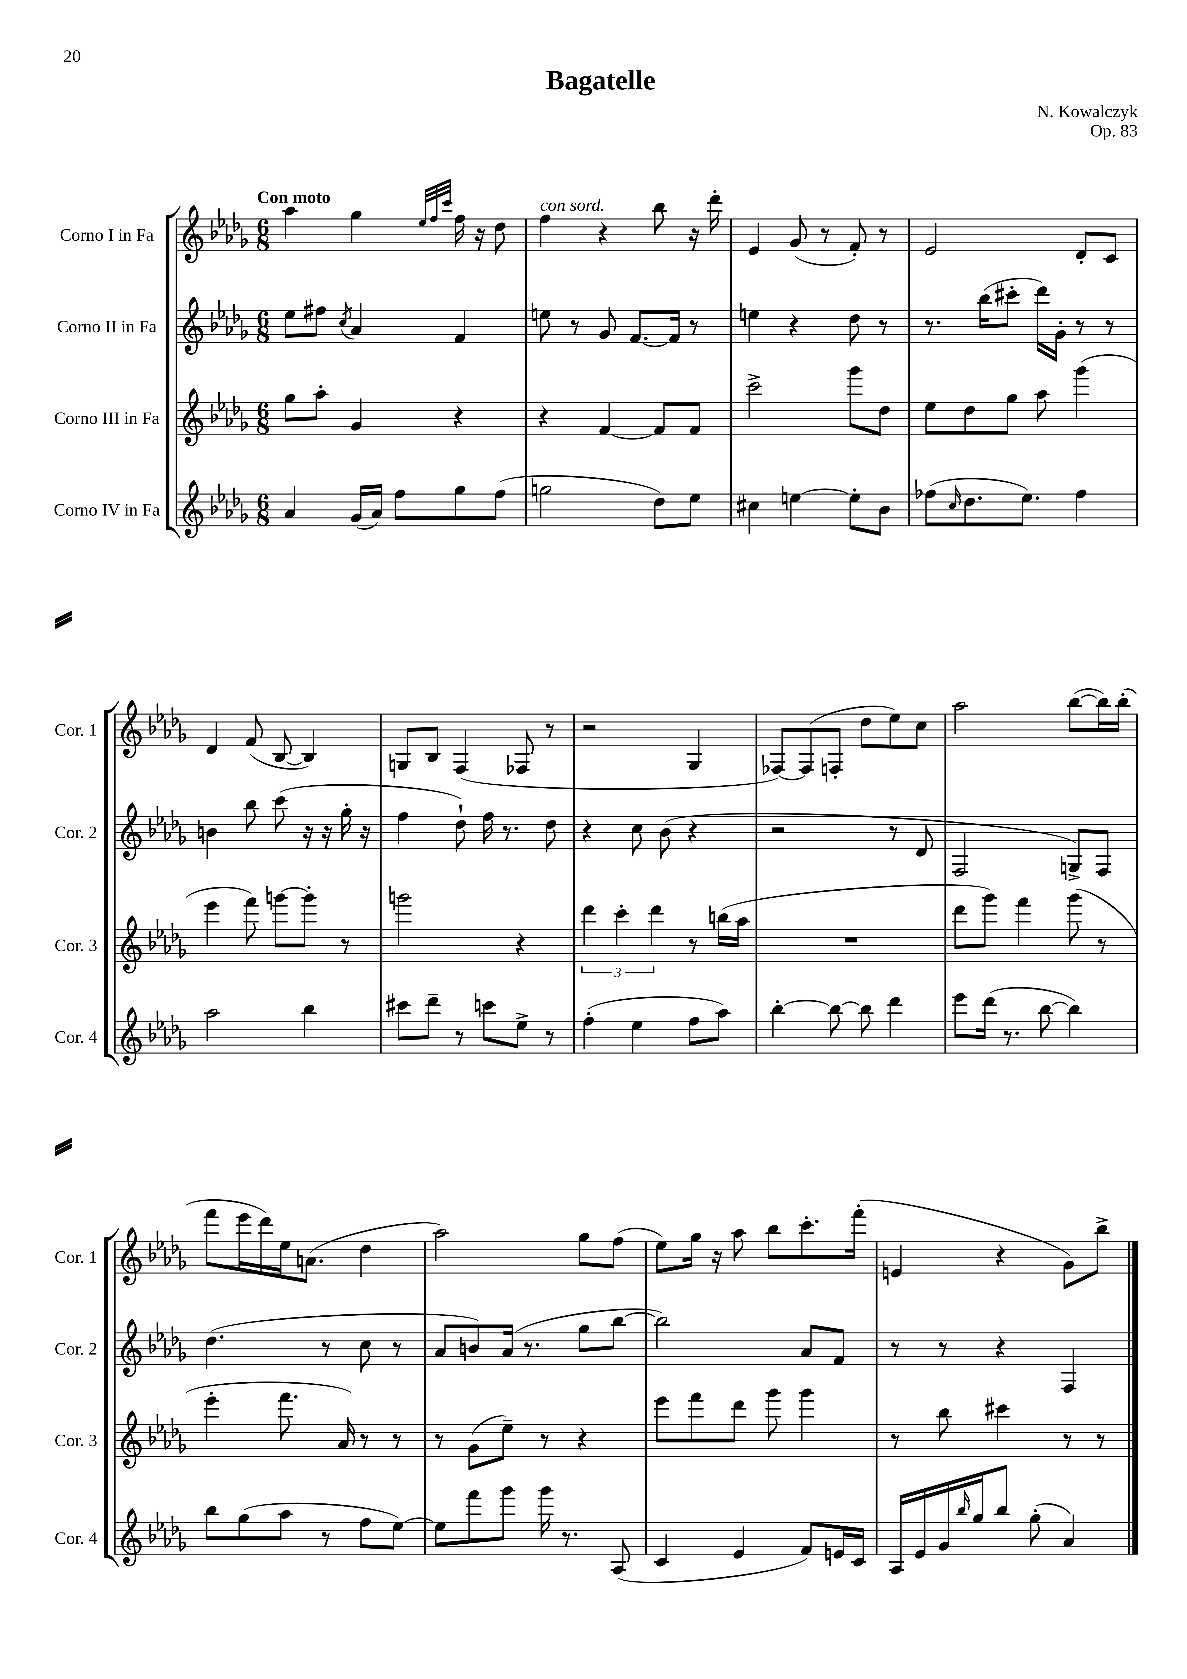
\header { title = "Bagatelle" composer = "N. Kowalczyk" opus = "Op. 83" }
<<
\new StaffGroup <<
\new Staff = "s0" \with { instrumentName = "Corno I in Fa" shortInstrumentName = "Cor. 1" } {
    \clef treble \key des \major \numericTimeSignature \time 6/8 \tempo "Con moto"
    aes''4 ges''4 \grace { ees''32 f''32 c'''32 } f''16 r16 des''8 |
    f''4^\markup { \italic "con sord." } r4 bes''8 r16 des'''16-. |
    ees'4 ges'8( r8 f'8-.) r8 |
    ees'2 des'8-. c'8 |
    des'4 f'8( bes8~ bes4) |
    g8 bes8 f4( fes8 r8 |
    r2 ges4 |
    fes8~) fes8( f8-. des''8 ees''8) c''8 |
    aes''2 bes''8~( bes''16) bes''16-.( |
    f'''8 ees'''16 des'''16) ees''16 a'8.( des''4 |
    aes''2) ges''8 f''8( |
    ees''8) ges''16 r16 aes''8 bes''8 c'''8.-. f'''16-.( |
    e'4 r4 ges'8) bes''8-> \bar "|." |
}
\new Staff = "s1" \with { instrumentName = "Corno II in Fa" shortInstrumentName = "Cor. 2" } {
    \clef treble \key des \major \numericTimeSignature \time 6/8
    ees''8 fis''8 \acciaccatura { c''8 } aes'4 f'4 |
    e''8 r8 ges'8 f'8.~ f'16 r8 |
    e''4 r4 des''8 r8 |
    r8. bes''16( cis'''8-. des'''16) ges'16-. r8 r8 |
    b'4 bes''8 c'''8( r16 r16 ges''16-. r16 |
    f''4 des''8-!) f''16 r8. des''8 |
    r4 c''8 bes'8( r4 |
    r2 r8 des'8 |
    f2 g8->) f8 |
    des''4.( r8 c''8 r8 |
    aes'8 b'8) aes'16( r8. ges''8 bes''8~ |
    bes''2) aes'8 f'8 |
    r8 r8 r4 f4 \bar "|." |
}
\new Staff = "s2" \with { instrumentName = "Corno III in Fa" shortInstrumentName = "Cor. 3" } {
    \clef treble \key des \major \numericTimeSignature \time 6/8
    ges''8 aes''8-. ges'4 r4 |
    r4 f'4~ f'8 f'8 |
    c'''2-> ges'''8 des''8 |
    ees''8 des''8 ges''8 aes''8 ges'''4( |
    ees'''4 f'''8) g'''8~ g'''8-. r8 |
    g'''2 r4 |
    \tuplet 3/2 { des'''4 c'''4-. des'''4 } r8 b''16( aes''16 |
    R2. |
    des'''8 ges'''8) f'''4 ges'''8( r8 |
    ees'''4-. f'''8. aes'16) r8 r8 |
    r8 ges'8( ees''8--) r8 r4 |
    ees'''8 f'''8 des'''8 ges'''8 ges'''4 |
    r8 bes''8 cis'''4 r8 r8 \bar "|." |
}
\new Staff = "s3" \with { instrumentName = "Corno IV in Fa" shortInstrumentName = "Cor. 4" } {
    \clef treble \key des \major \numericTimeSignature \time 6/8
    aes'4 ges'16( aes'16) f''8 ges''8 f''8( |
    g''2 des''8) ees''8 |
    cis''4 e''4~ e''8-. bes'8 |
    fes''8( \grace { c''16 } des''8. ees''8.) fes''4 |
    aes''2 bes''4 |
    cis'''8 des'''8-- r8 c'''8 ees''8-> r8 |
    f''4-.( ees''4 f''8 aes''8) |
    bes''4~-. bes''8~ bes''8 des'''4 |
    ees'''8 des'''16( r8. bes''8~ bes''4) |
    bes''8 ges''8( aes''8 r8 f''8 ees''8~) |
    ees''8 f'''8 ges'''8 ges'''16 r8. aes8( |
    c'4 ees'4 f'8) e'16 c'16 |
    aes16 ees'16 ges'16 \grace { bes''16 } ges''16 bes''8 ges''8-.( aes'4) \bar "|." |
}
>>
>>
\layout { \context { \Score \remove "Bar_number_engraver" } }
